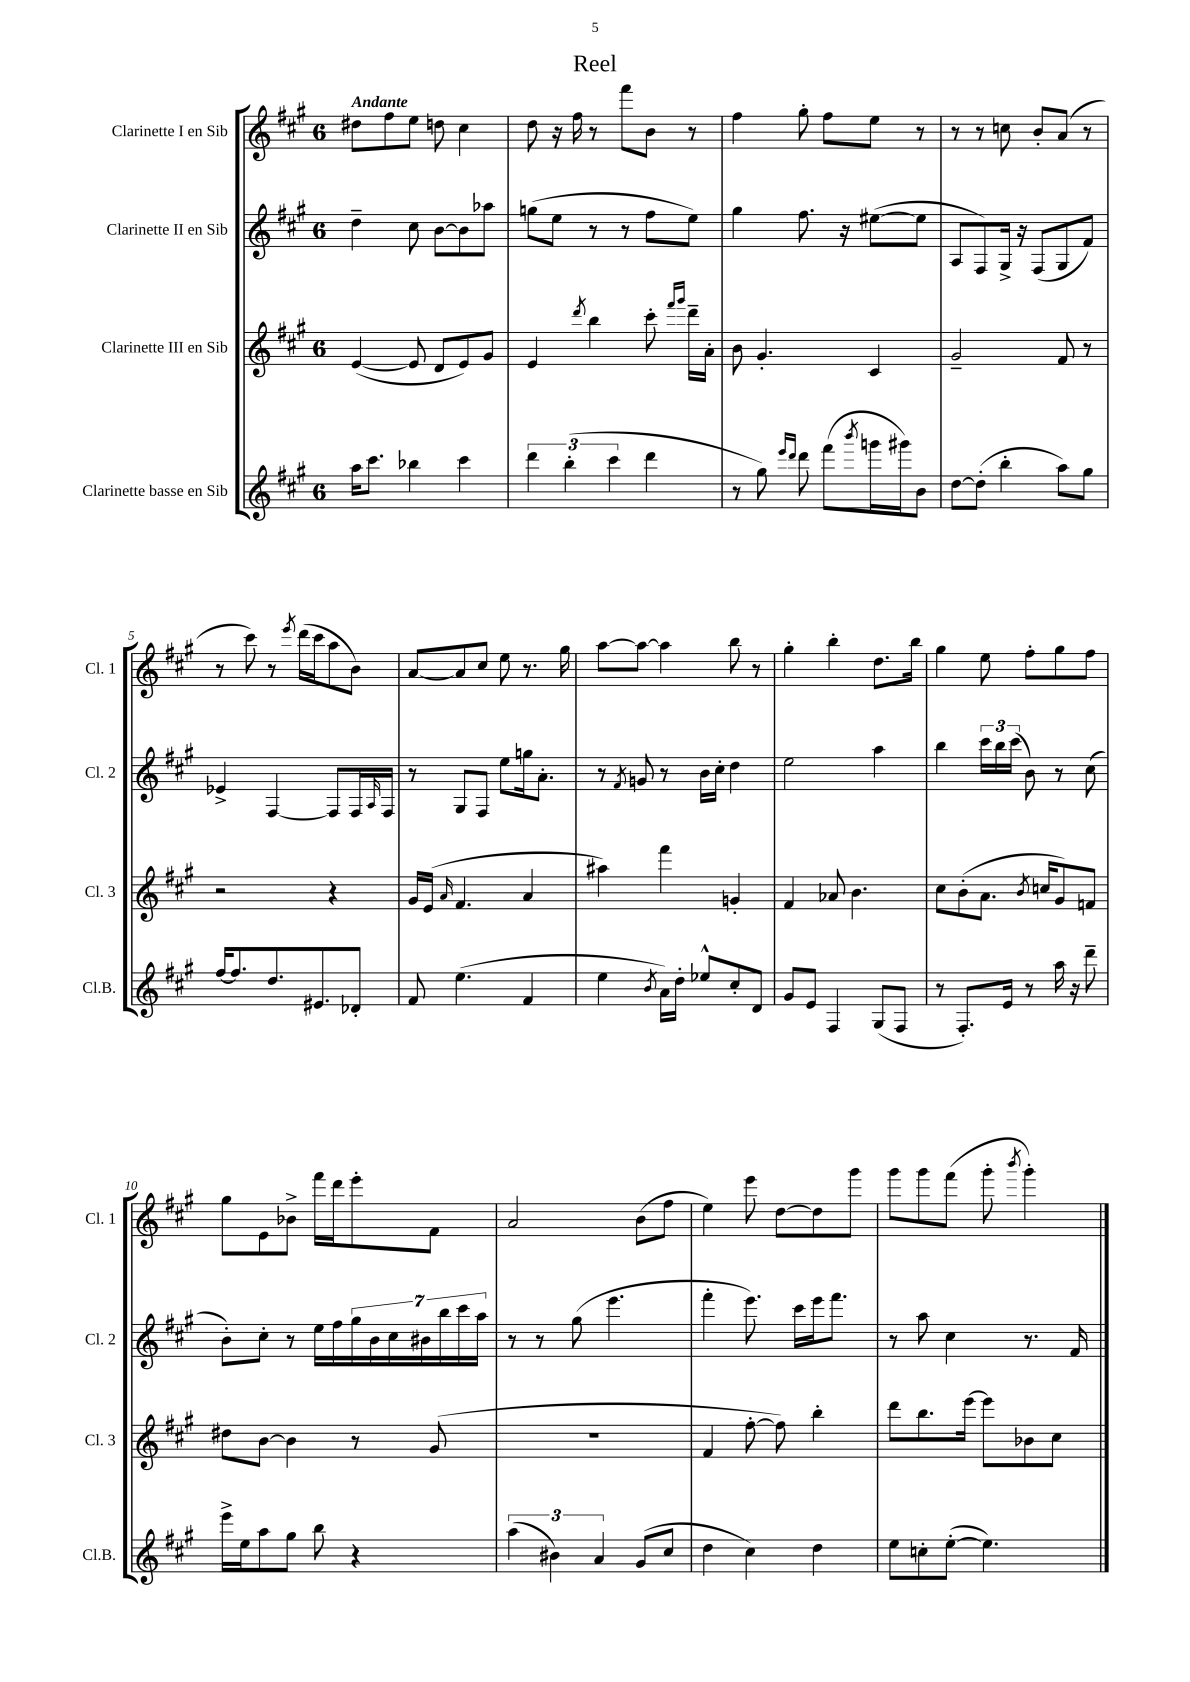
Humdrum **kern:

**kern	**kern	**kern	**kern
*staff4	*staff3	*staff2	*staff1
*clefG2	*clefG2	*clefG2	*clefG2
*k[f#c#g#]	*k[f#c#g#]	*k[f#c#g#]	*k[f#c#g#]
*M6/8	*M6/8	*M6/8	*M6/8
16aa	([4e	4dd~	8dd#
8.ccc#	.	.	.
.	.	.	8ff#
4bb-	8e]	8cc#	8ee
.	8d	[8b	8dd
4ccc#	8e)	8b]	4cc#
.	8g#	8aa-	.
=	=	=	=
6ddd	4e	(8gg	8dd
.	.	8ee	16r
(6bb'	.	.	.
.	.	.	16ff#
.	8qddd	.	.
.	4bb	8r	8r
6ccc#	.	.	.
.	.	8r	8fff#
4ddd	8ccc#'	8ff#	8b
.	16qqfff#	.	.
.	16qqggg#	.	.
.	16ddd~	8ee)	8r
.	16a'	.	.
=	=	=	=
8r	8b	4gg#	4ff#
8gg#)	4.g#'	.	.
16qqeee	.	.	.
16qqddd	.	.	.
8ddd	.	8.ff#	8gg#'
(8fff#	.	.	8ff#
.	.	16r	.
8qbbb	.	.	.
16ggg	4c#	([8ee#	8ee
16ggg#)	.	.	.
8b	.	8ee#]	8r
=	=	=	=
[8dd	2g#~	8A	8r
(8dd']	.	8F#)	8r
4bb'	.	16G#^	8cc
.	.	16r	.
.	.	(8F#	8b'
8aa)	8f#	8G#	(8a
8gg#	8r	8f#)	8r
=	=	=	=
[16ff#	2r	4e-^	8r
8.ff#]	.	.	.
.	.	.	8ccc#)
8.dd	.	[4F#	8r
.	.	.	8qeee
.	.	.	(16ddd
8.e#	.	.	16ccc#
.	4r	8F#]	8aa
8d-'	.	16F#	8b)
.	.	16qqA	.
.	.	16F#	.
=	=	=	=
8f#	16g#	8r	[8a
.	(16e	.	.
.	16qqa	.	.
(4.ee	4.f#	8G#	8a]
.	.	8F#	8cc#
.	.	8ee	8ee
4f#	4a	16gg	8.r
.	.	8.a'	.
.	.	.	16gg#
=	=	=	=
4ee	4aa#)	8r	[8aa
.	.	8qf#	.
.	.	8g	8aa_
8qb	.	.	.
16a)	4fff#	8r	4aa]
16dd'	.	.	.
8ee-^^	.	16b	.
.	.	16cc#'	.
8cc#'	4g'	4dd	8bb
8d	.	.	8r
=	=	=	=
8g#	4f#	2ee	4gg#'
8e	.	.	.
4F#	8a-	.	4bb'
.	4.b	.	.
(8G#	.	4aa	8.dd
8F#	.	.	.
.	.	.	16bb
=	=	=	=
8r	8cc#	4bb	4gg#
8.F#')	(8b'	.	.
.	8.a	24ccc#	8ee
.	.	24bb	.
16e	.	.	.
.	.	(24ccc#	.
8r	.	8b)	8ff#'
.	8qb	.	.
.	16cc	.	.
16aa	8g#)	8r	8gg#
16r	.	.	.
8ddd~	8f	(8cc#	8ff#
=	=	=	=
16eee^	8dd#	8b')	8gg#
16ee	.	.	.
8aa	[8b	8cc#'	8e
8gg#	4b]	8r	8b-^
8bb	.	16ee	16fff#
.	.	16ff#	16ddd
4r	8r	28gg#	8eee'
.	.	28b	.
.	.	28cc#	.
.	.	28b#	.
.	(8g#	.	8f#
.	.	28bb	.
.	.	28ccc#	.
.	.	28aa	.
=	=	=	=
(6aa	2.r	8r	2a
.	.	8r	.
6b#)	.	.	.
.	.	(8gg#	.
6a	.	.	.
.	.	4.eee	.
(8g#	.	.	(8b
8cc#	.	.	8ff#
=	=	=	=
4dd	4f#	4fff#'	4ee)
4cc#)	[8ff#'	8.eee)	8eee
.	8ff#])	.	[8dd
.	.	16ccc#	.
4dd	4bb'	16eee	8dd]
.	.	8.fff#	.
.	.	.	8ggg#
=	=	=	=
8ee	8ddd	8r	8ggg#
8cc'	8.bb	8aa	8ggg#
([8ee'	.	4cc#	(8fff#
.	[16eee	.	.
4.ee])	8eee]	.	8ggg#'
.	.	.	8qbbb
.	8b-	8.r	4ggg#')
.	8cc#	.	.
.	.	16f#	.
==	==	==	==
*-	*-	*-	*-
